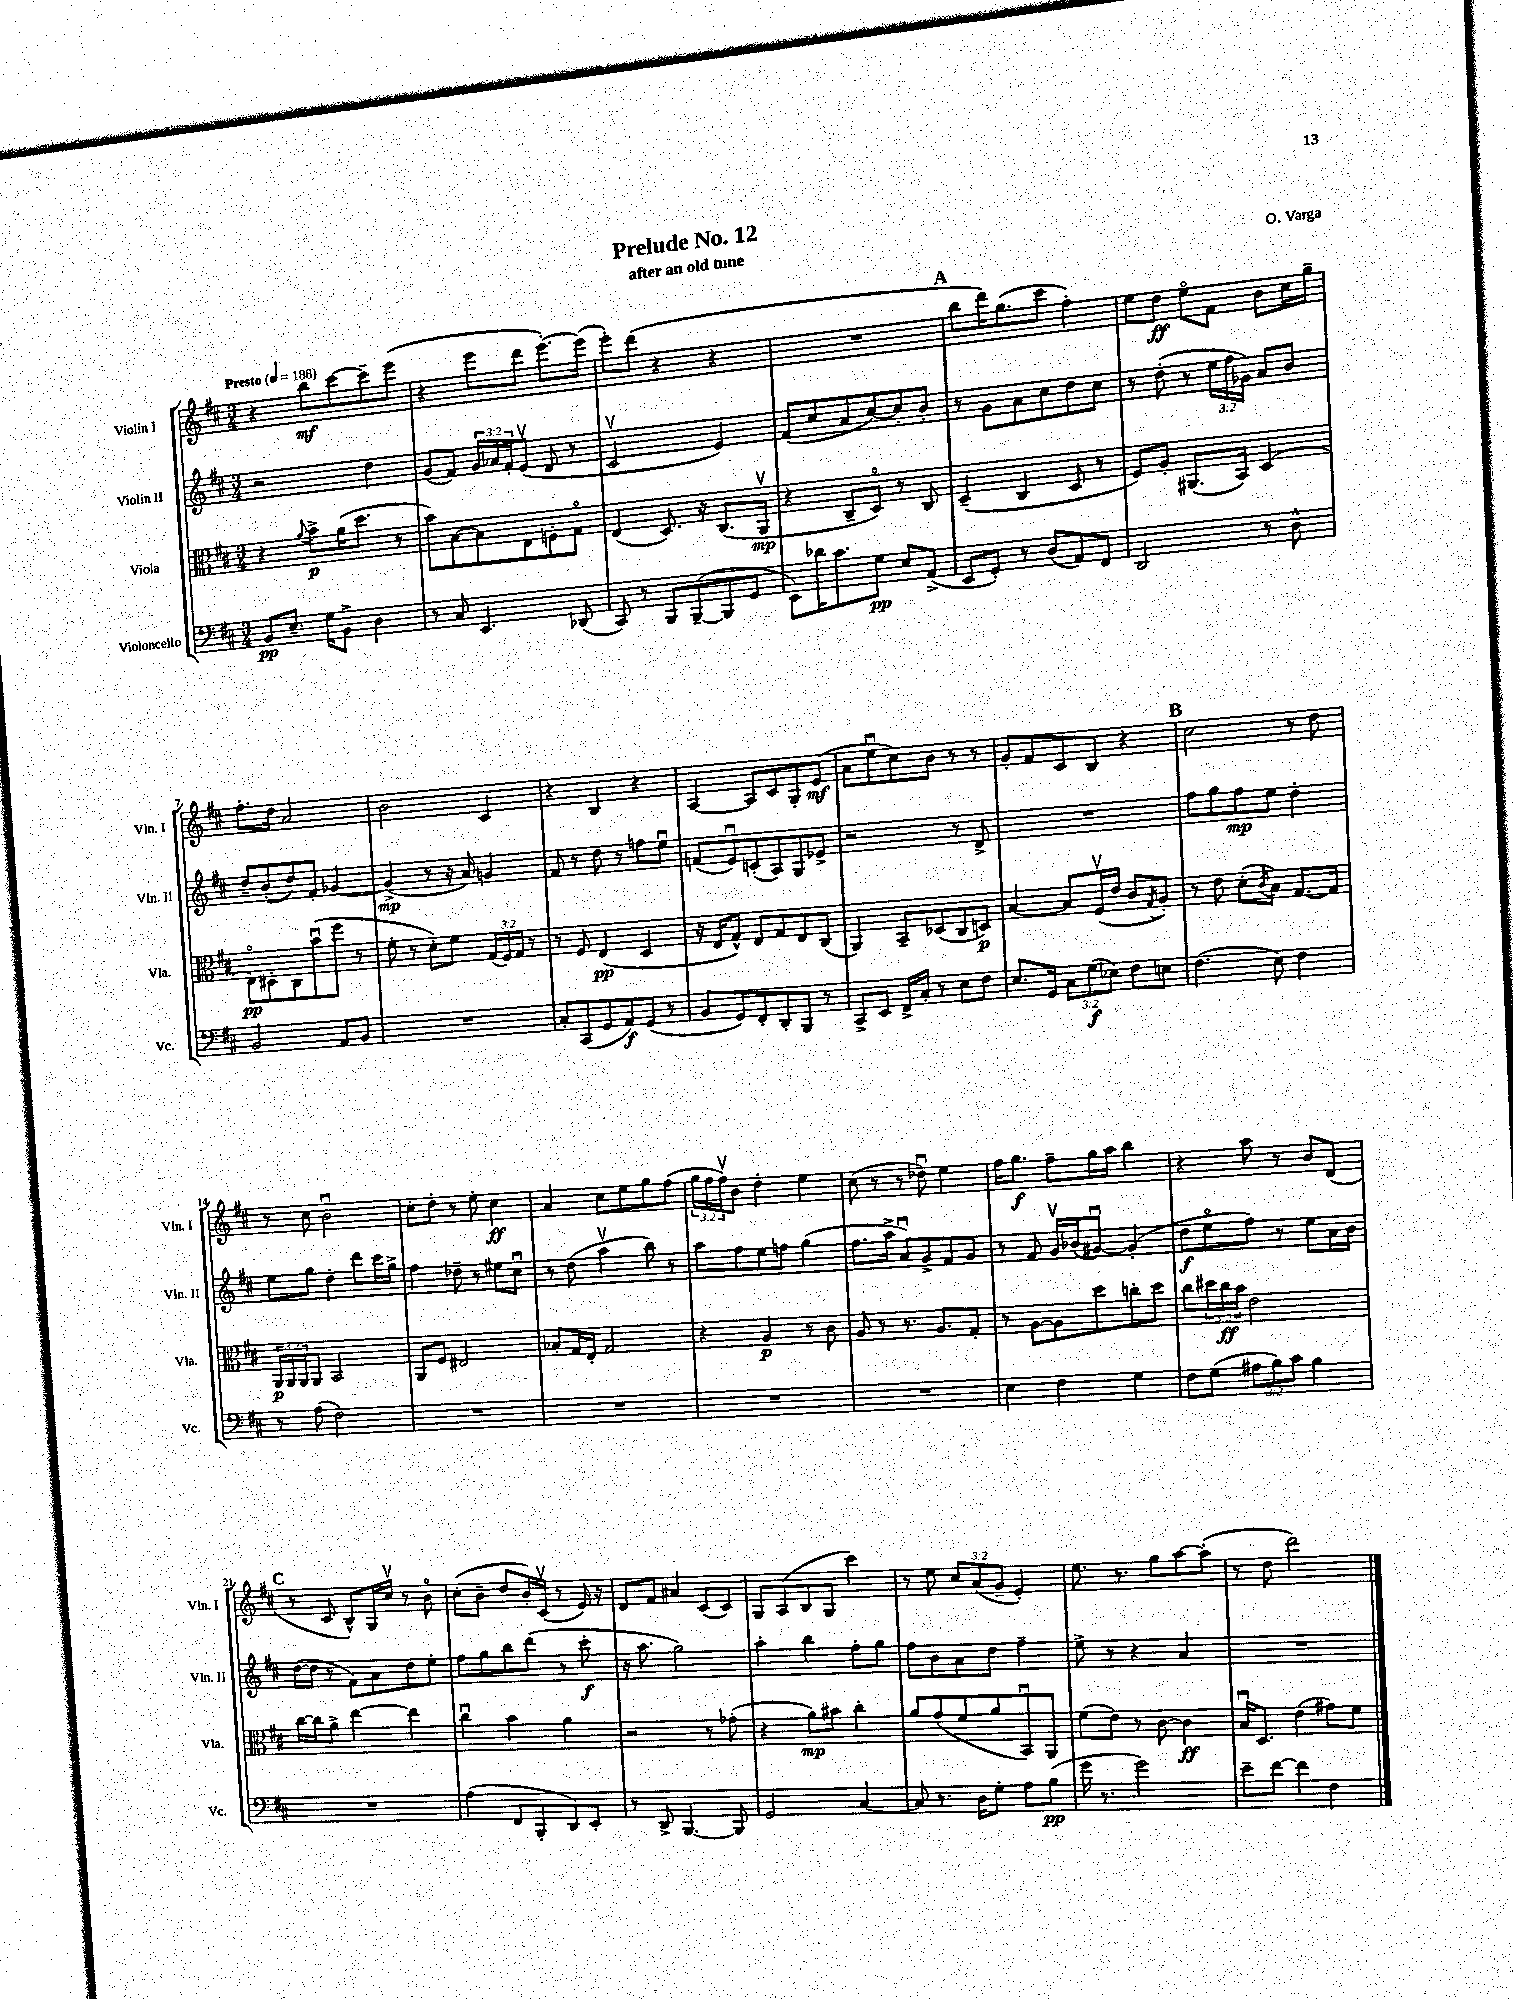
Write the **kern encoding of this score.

**kern	**kern	**kern	**kern
*staff4	*staff3	*staff2	*staff1
*clefF4	*clefC3	*clefG2	*clefG2
*k[f#c#]	*k[f#c#]	*k[f#c#]	*k[f#c#]
*M3/4	*M3/4	*M3/4	*M3/4
*MM188	*MM188	*MM188	*MM188
8BB/L	4r	2r	4r
8.E~/J	.	.	.
.	8qqa/	.	.
.	8b^\L	.	8bb\L
16G\LK	.	.	.
8BB^\J	(16a\K	.	[8ccc#\
.	8.dd\J	.	.
4D\	.	4dd\	8ccc#~\]
.	8r	.	(8eee\J
=	=	=	=
8r	8b\L)	(8g/L	4r
8C#/	[8B\	8f#/J)	.
4.EE/	8B\]	24g/LL	8eee\L
.	.	24a-/	.
.	.	24f#'/J	.
.	8E\	(8ev/J	8ddd\J
.	8F'\	8d/	[8.eee'\L)
(8DD-/	8Go\J	8r	.
.	.	.	(16eee\]Jk
=	=	=	=
8CC#/)	(4E/	2c#v/	8eee'\L)
8r	.	.	(8ddd\J
8BBB/L	8.D/)	.	4r
([8BBB~/	.	.	.
.	16r	.	.
8BBB/]	(8.C#/L	4e/)	4r
8GG/J	.	.	.
.	16AAv/Jk	.	.
=	=	=	=
8EE\L)	4r	(8f#/L	2.r
16d-\K	.	8cc#/	.
8.c#\	.	.	.
.	8C#~/L	8a/	.
8G\J	8Do/J)	[8cc#/)	.
8E/L	8r	8cc#'/]	.
(8AA^/J	8C#/	8b'/J	.
=	=	=	=
8EE/L	(4D~/	8r	8bb\L
8GG'/J)	.	8g\L	16ddd\K)
.	.	.	(8.gg\
8r	4C#/	8a\	.
(8D/L	.	8cc#\	8ccc#\J
8AA/)	8D/	8dd\	4ff#'\)
8FF#/J	8r	8cc#\J	.
=	=	=	=
2DD/	8F#/L)	8r	8ee\L
.	8A'/J	(8dd'\	8dd\J
.	(8.AA#/L	8r	8eeo\L
.	.	24ee\LL	8f#\J
.	.	24ff#\	.
.	16BB/Jk)	.	.
.	.	24g-\JJ)	.
8r	(4D/	8a/L	8b\L
8D^^\	.	8b/J	16cc#\L
.	.	.	16gg~\JJ
=	=	=	=
2BB/	8Eo\L)	8dd~/L	8.ff#'\L
.	8D#'\	(8b'/	.
.	.	.	16dd\Jk
.	8C#\	8dd/)	2a/
.	(8bu\	8f#'/J	.
8AA/L	8ff#\J	[4g-/	.
8BB/J	8r	.	.
=	=	=	=
2.r	8f#'\	(4g-^/]	2b\
.	8r	.	.
.	8d'\L)	8r	.
.	8f#\J	16r	.
.	.	16a/)	.
.	(24G/LL	4g/	4c#/
.	24F#/)	.	.
.	24G/JJ	.	.
.	8r	.	.
=	=	=	=
8C#'/L	8r	8f#/	4r
(8CC#/	8F#/	8r	.
8GG/	(4E/	8dd\	4B/
8AA/)	.	8r	.
(8GG/J	4D/	8ff\L	4r
8r	.	8eeu\J	.
=	=	=	=
8BB/L	16r	(8f/L	[4A/
.	16E/LK	.	.
8GG/)	8G^^/J)	8eu/)	.
8FF#'/	8E/L	(8c'/	8A/]L
8DD'/	8G/	8A/)	8c#/
8BBB/J	8E/	8G/	8G'/
8r	(8C#/J	8e-^/J	(8e/J
=	=	=	=
8CC#^/L	4AA/)	2r	8a\L
8EE/J	.	.	8eeu\
16FF#^/LL	8BB~/L	.	8cc#\)
16C#'/JJ	.	.	.
8r	(8D-/	.	8b\J
8E\L	8C#/	8r	8r
8F#\J	8D/J)	8d^/	8r
=	=	=	=
8.E/L	[4B/	2.r	8g'/L
.	.	.	8f#/
16GG/Jk	.	.	.
12C#\L	8B/]L	.	8c#/
(12G\	.	.	.
.	(16F#v/L	.	8B/J
12E-\J)	.	.	.
.	16e/JJ	.	.
8F#\L	8c#/L	.	4r
.	8qG/	.	.
8E\J	8A'/J)	.	.
=	=	=	=
(4.F#\	8r	8ff#\L	2cc#\
.	8e\	8gg\	.
.	(8d'\L	8ff#\	.
.	8qc#/	.	.
8E\)	8B\J)	8ee\J	.
4F#\	[8.G/L	4dd'\	8r
.	.	.	8dd\
.	16G/]Jk	.	.
=	=	=	=
8r	24AA/LL	8ee\L	8r
.	24AA/	.	.
.	24AA/J	.	.
(8A\	8AA/J	8gg\J	8cc#\
2F#\)	2BB/	4dd'\	2bu\
.	.	8ddd\L	.
.	.	16ccc#\L	.
.	.	16gg^\JJ	.
=	=	=	=
2.r	8AA/L	4ff#\	8cc#'\L
.	8F#/J	.	8dd'\J
.	2E#/	8dd-~\	8r
.	.	8r	8ee'\
.	.	8ee#\L	4cc#\
.	.	8cc#u\J	.
=	=	=	=
2.r	8B-'/L	8r	4a/
.	16G/L	(8dd\	.
.	16E'/JJ	.	.
.	2G/	4aav\	8cc#\L
.	.	.	8ee\
.	.	8bb\)	8gg\
.	.	8r	(8ff#\J
=	=	=	=
2.r	4r	8aa\L	24gg\LL
.	.	.	24ff#\
.	.	.	24ff#v\J)
.	.	8ff#\	8b\J
.	4A/	8ee\	4dd'\
.	.	8ff\J	.
.	8r	(4gg\	4ee\
.	8c#\	.	.
=	=	=	=
2.r	8A/	8.ff#\L	(8cc#\
.	8r	.	8r
.	.	16aa^\Jk	.
.	8.r	8au/L)	8r
.	.	8g^/	8dd-u\)
.	8.A/L	.	.
.	.	8f#/	4ee\
.	8G'/J	8g/J	.
=	=	=	=
4E\	8r	8r	16ff#\LK
.	.	.	8.gg\J
.	[8A\L	8f#/	.
4F#\	8A\]	16gv/LL	8ff#~\L
.	.	(16b-/J	.
.	8dd\	[8g#u/J)	16gg\L
.	.	.	16aa\JJ
4G\	8cc'\	(4g#'/]	4bb\
.	8dd\J	.	.
=	=	=	=
8F#\L	8cc#\L	8dd\L	4r
(8G\J	24dd#\L	8eeo\	.
.	24cc#\	.	.
.	24b\JJ	.	.
12A#\L	2e\	8ff#\J)	8aa\
12B\)	.	.	.
.	.	8r	8r
12c#\J	.	.	.
4B\	.	8ee\L	8b/L
.	.	16a\L	(8d/J
.	.	16b\JJ	.
=	=	=	=
2.r	[16cc#\LL	([16dd\LL	8r
.	16cc#\]J	16dd\]JJ	.
.	8a^\J	8r	8c#/
.	[4ee\	8f#\L)	8B^^/L)
.	.	8a\	16G/L
.	.	.	16cc#v/JJ
.	4ee\]	8dd\	8r
.	.	8ee'\J	8bo\
=	=	=	=
(4A\	4cc#u\	8ff#\L	(8cc#'\L
.	.	8gg\	8b~\J
8FF#/L	4b\	8bb\	8dd/L
8BBB'/	.	(8ddd\J	16b'/L)
.	.	.	(16c#v/JJ
8DD/)	4a\	8r	8r
8EE'/J	.	8ccc#'\	16e/)
.	.	.	16r
=	=	=	=
8r	2r	16r	8d/L
.	.	8.aa\	.
8DD^/	.	.	8f#/J
[4.BBB/	.	2gg\)	4a#/
.	8r	.	(8c#/L
8BBB/]	(8g-'\	.	8c#/J)
=	=	=	=
2GG/	4r	4aa'\	8G/L
.	.	.	(8A/
.	8a\L)	4bb\	8B/
.	8b#\J	.	8G/J
[4C#/	4cc#'\	8ff#'\L	4ccc#\)
.	.	8gg\J	.
=	=	=	=
8C#/]	8a/L	8ff#\L	8r
8.r	(8g/	8b\	8ee\
.	8f#/	8a\	12cc#/L
16D\LK	.	.	.
.	.	.	(12a/
8G'\J	8a/	8dd\J	.
.	.	.	12g~/J
8A\L	8BBu/)	4ff#~\	4e'/)
(8B\J	8AA/J	.	.
=	=	=	=
16g\	(8f#\L	8ee^\	8.ee\
8.r	.	.	.
.	8e\J)	8r	.
.	.	.	8.r
2g\)	8r	4r	.
.	[8c#\	.	8gg\L
.	4c#\]	4a/	[8aa\
.	.	.	(8aa'\]J
=	=	=	=
8e~\L	16Bu/LK	2.r	8r
.	8.D/J	.	.
[8f#\J	.	.	8dd\
4f#\]	(4e\	.	2ddd\)
4F#\	8g#\L)	.	.
.	8f#\J	.	.
==	==	==	==
*-	*-	*-	*-
